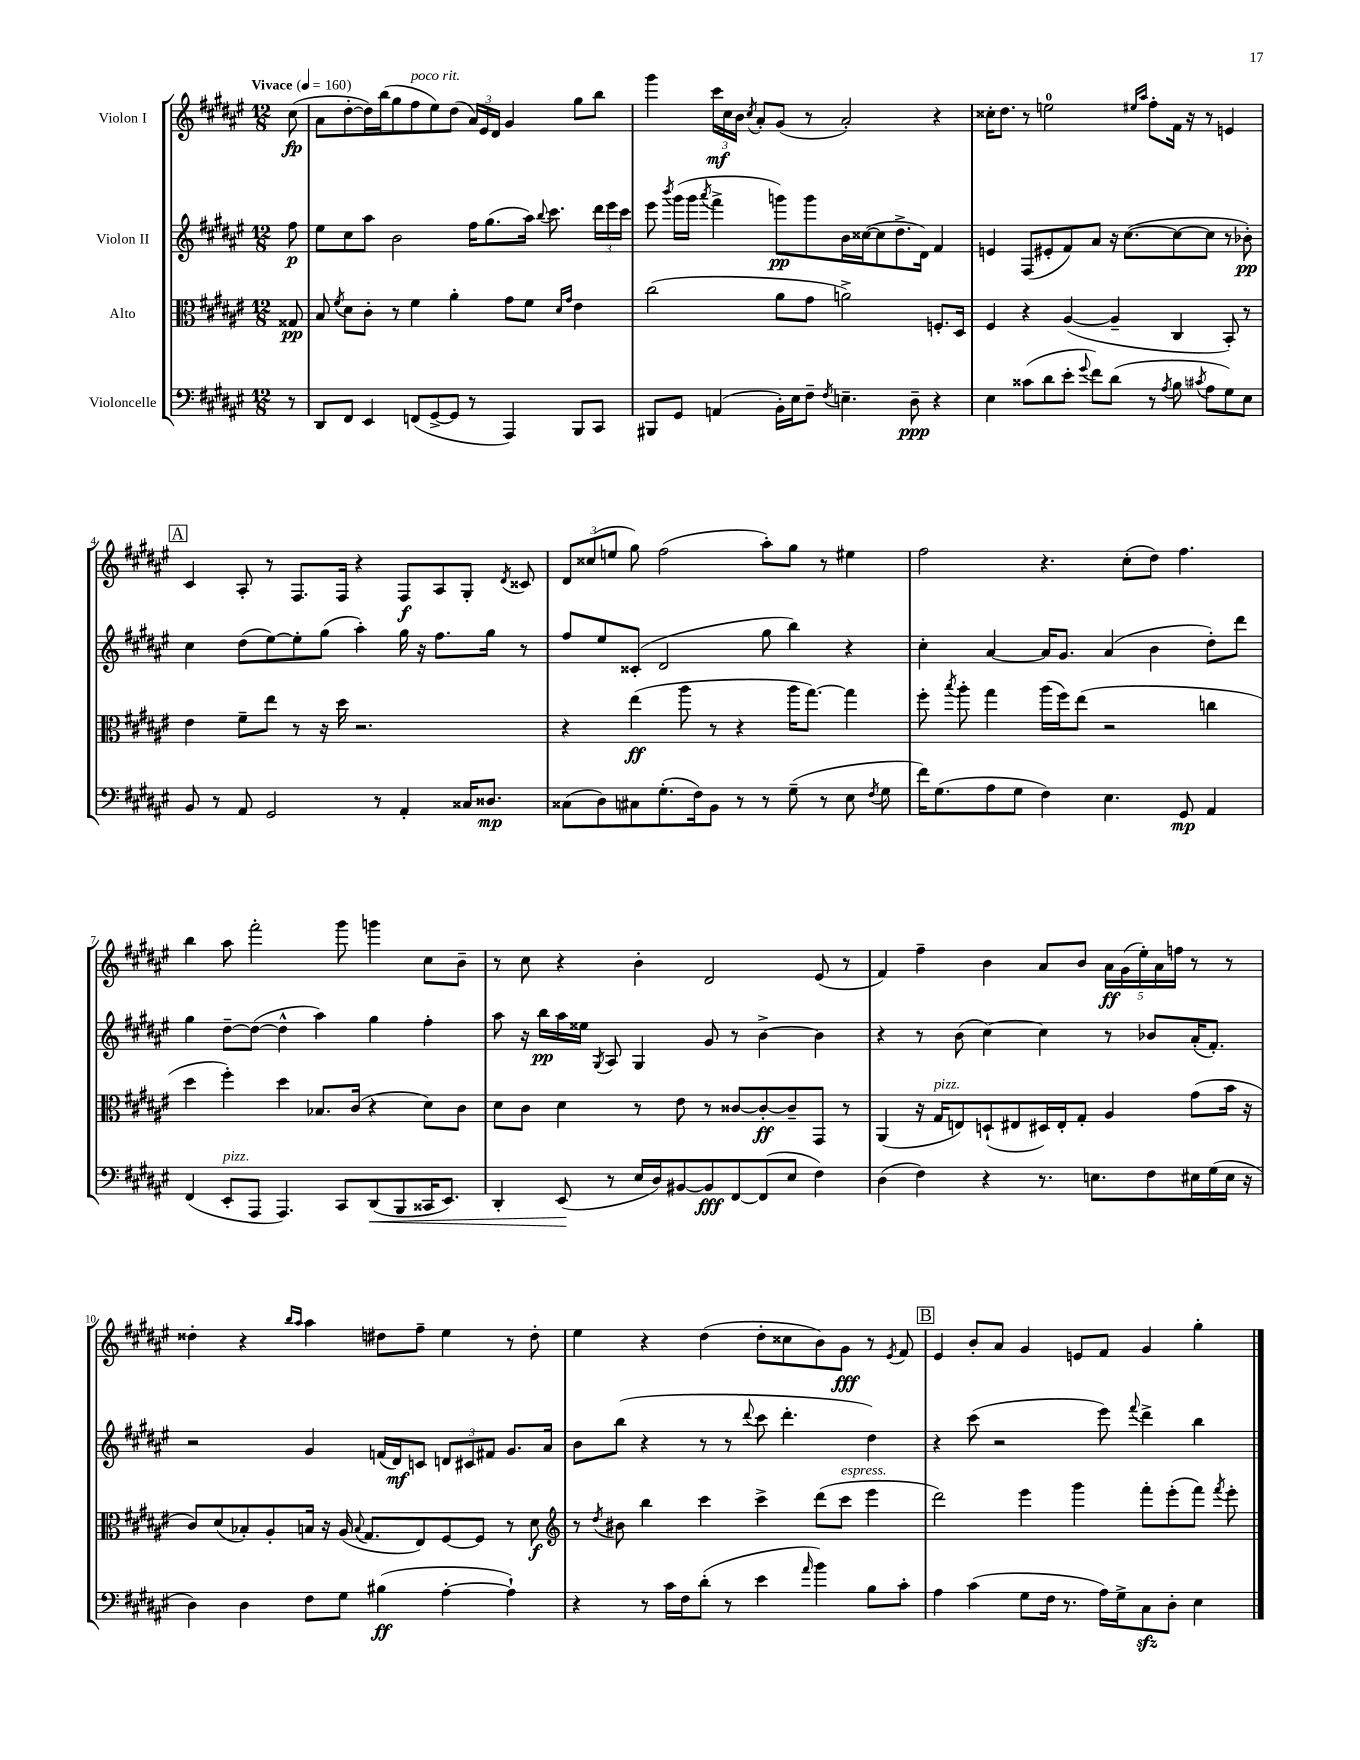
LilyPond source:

<<
\new StaffGroup <<
\new Staff = "s0" \with { instrumentName = "Violon I" } {
    \clef treble \key fis \major \numericTimeSignature \time 12/8 \partial 8 \tempo "Vivace" 4 = 160
    \autoBeamOff cis''8\fp( |
    ais'8[ dis''8~-. dis''16) b''16( gis''8 fis''8^\markup { \italic "poco rit." } eis''8) dis''8]( \tuplet 3/2 { ais'16[) eis'16 dis'16] } gis'4 gis''8[ b''8] |
    gis'''4 \tuplet 3/2 { cis'''16[\mf cis''16 b'16] } \acciaccatura { cis''8 } ais'8[-. gis'8]( r8 ais'2-.) r4 |
    cisis''16[-. dis''8.] r8 e''2-0 \grace { eis''16[ ais''16] } fis''8[-. fis'16] r16 r8 e'4 |
    \mark \markup { \box "A" } cis'4 ais8-. r8 fis8.[ fis16] r4 fis8[\f ais8 gis8]-. \acciaccatura { dis'8 } cisis'8 |
    \tuplet 3/2 { dis'8[ cisis''8( e''8] } gis''8) fis''2( ais''8[-.) gis''8] r8 eis''4 |
    fis''2 r4. cis''8[-.( dis''8]) fis''4. |
    b''4 ais''8 fis'''2-. gis'''8 g'''4 cis''8[ b'8]-- |
    r8 cis''8 r4 b'4-. dis'2 eis'8( r8 |
    fis'4) fis''4-- b'4 ais'8[ b'8] \tuplet 5/4 { ais'16[\ff gis'16( eis''16-.) ais'16 f''16] } r8 r8 |
    disis''4-. r4 \grace { b''16[ ais''16] } ais''4 dis''8[ fis''8]-- eis''4 r8 dis''8-. |
    eis''4 r4 dis''4( dis''8[-. cisis''8 b'8) gis'8]\fff r8 \acciaccatura { eis'8 } fis'8 |
    \mark \markup { \box "B" } eis'4 b'8[-. ais'8] gis'4 e'8[ fis'8] gis'4 gis''4-. \bar "|." |
}
\new Staff = "s1" \with { instrumentName = "Violon II" } {
    \clef treble \key fis \major \numericTimeSignature \time 12/8 \partial 8
    \autoBeamOff fis''8\p |
    eis''8[ cis''8 ais''8] b'2 fis''16[ gis''8.( ais''16]) \appoggiatura { b''8 } cis'''8. \tuplet 3/2 { dis'''16[ eis'''16 cis'''16] } |
    eis'''8 \acciaccatura { b'''8 } gis'''16[( gis'''16] \acciaccatura { ais'''8 } fis'''4-> g'''8[\pp) g'''8 b'16 cisis''16~( cisis''8 dis''8.-> dis'16]) fis'4 |
    e'4 fis8[( eis'8-. fis'8) ais'8] r16 cis''8.[~( cis''8~ cis''8] r8 bes'8-.\pp) |
    \mark \markup { \box "A" } cis''4 dis''8[( eis''8~) eis''8-. gis''8]( ais''4-.) gis''16 r16 fis''8.[ gis''16] r8 |
    fis''8[ eis''8 cisis'8]-.( dis'2 gis''8 b''4) r4 |
    cis''4-. ais'4~ ais'16[ gis'8.] ais'4( b'4 dis''8[-.) dis'''8] |
    gis''4 dis''8[~-- dis''8]~( dis''4-^ ais''4) gis''4 fis''4-. |
    ais''8 r16 b''16[\pp ais''16 eisis''16] \acciaccatura { gis8 } ais8 gis4 gis'8 r8 b'4~-> b'4 |
    r4 r8 b'8( cis''4~) cis''4 r8 bes'8[ ais'16-.( fis'8.]-.) |
    r2 gis'4 f'16[( dis'16\mf) c'8] \tuplet 3/2 { d'8[ cis'8 fis'8] } gis'8.[ ais'16] |
    b'8[ b''8]( r4 r8 r8 \appoggiatura { dis'''8 } cis'''8 dis'''4.-. dis''4) |
    \mark \markup { \box "B" } r4 cis'''8( r2 eis'''8) \appoggiatura { fis'''8 } dis'''4-> b''4 \bar "|." |
}
\new Staff = "s2" \with { instrumentName = "Alto" } {
    \clef alto \key fis \major \numericTimeSignature \time 12/8 \partial 8
    \autoBeamOff gisis8\pp |
    b8 \acciaccatura { fis'8 } dis'8[ cis'8]-. r8 fis'4 ais'4-. gis'8[ fis'8] \grace { dis'16[ gis'16] } eis'4 |
    cis''2( ais'8[ gis'8] a'2->) f8.[-. dis16] |
    fis4 r4 ais4~( ais4-- cis4 b,8-.) r8 |
    \mark \markup { \box "A" } eis'4 fis'8[-- eis''8] r8 r16 dis''16 r2. |
    r4 eis''4\ff( ais''8 r8 r4 ais''16[ gis''8.]~) gis''4 |
    fis''8-. \acciaccatura { b''8 } ais''8-. gis''4 ais''16[( fis''16) eis''8]( r2 c''4 |
    dis''4 fis''4-.) dis''4 bes8.[ cis'16]( r4 dis'8[) cis'8] |
    dis'8[ cis'8] dis'4 r8 eis'8 r8 cisis'8[~ cisis'8~-.\ff cisis'8-- gis,8] r8 |
    ais,4( r16 gis16[^\markup { \italic "pizz." } e8) d8-!( eis8 dis16) eis16-. gis8]-. ais4 gis'8[( b'16] r16 |
    cis'8[) dis'8( bes8-.) ais8-. b16] r16 ais16( \appoggiatura { b8 } gis8.[ eis8) fis8~ fis8] r8 dis'8\f |
    \clef treble r8 \acciaccatura { dis''8 } bis'8 b''4 cis'''4 cis'''4-> dis'''8[( cis'''8]^\markup { \italic "espress." } eis'''4 |
    \mark \markup { \box "B" } dis'''2) eis'''4 gis'''4 fis'''8[-. eis'''8-.( fis'''8]) \acciaccatura { fis'''8 } eis'''8-. \bar "|." |
}
\new Staff = "s3" \with { instrumentName = "Violoncelle" } {
    \clef bass \key fis \major \numericTimeSignature \time 12/8 \partial 8
    \autoBeamOff r8 |
    dis,8[ fis,8] eis,4 f,8[( gis,8~-> gis,8] r8 ais,,4) b,,8[ cis,8] |
    bis,,8[ gis,8] a,4( b,16[-.) eis16 fis8]-- \acciaccatura { fis8 } e4.-- dis8--\ppp r4 |
    eis4 cisis'8[( dis'8 eis'8]-. \appoggiatura { gis'8 } fis'8[) dis'8]( r8 \acciaccatura { ais8 } b8 \acciaccatura { cis'8 } ais8[ gis8) eis8] |
    \mark \markup { \box "A" } b,8 r8 ais,8 gis,2 r8 ais,4-. cisis16[ disis8.]\mp |
    cisis8[( dis8) cis8 gis8.-.( fis16) b,8] r8 r8 gis8--( r8 eis8 \acciaccatura { fis8 } gis8 |
    fis'16[) gis8.( ais8 gis8] fis4) eis4. gis,8\mp ais,4 |
    fis,4( eis,8[-.^\markup { \italic "pizz." } ais,,8] ais,,4.) cis,8[ dis,8\<( b,,8 cisis,16 eis,8.]) |
    dis,4-. eis,8\!( r8 eis16[ dis16) bis,8~ bis,8\fff fis,8~ fis,8( eis8] fis4) |
    dis4( fis4) r4 r8. e8.[ fis8 eis16 gis16( eis16] r16 |
    dis4) dis4 fis8[ gis8] bis4\ff( ais4~-. ais4-!) |
    r4 r8 cis'16[ fis16 dis'8]-.( r8 eis'4 \grace { ais'16 } b'4) b8[ cis'8]-. |
    \mark \markup { \box "B" } ais4 cis'4( gis8[ fis16] r8. ais16[) gis16-> cis8\sfz dis8]-. eis4 \bar "|." |
}
>>
>>
